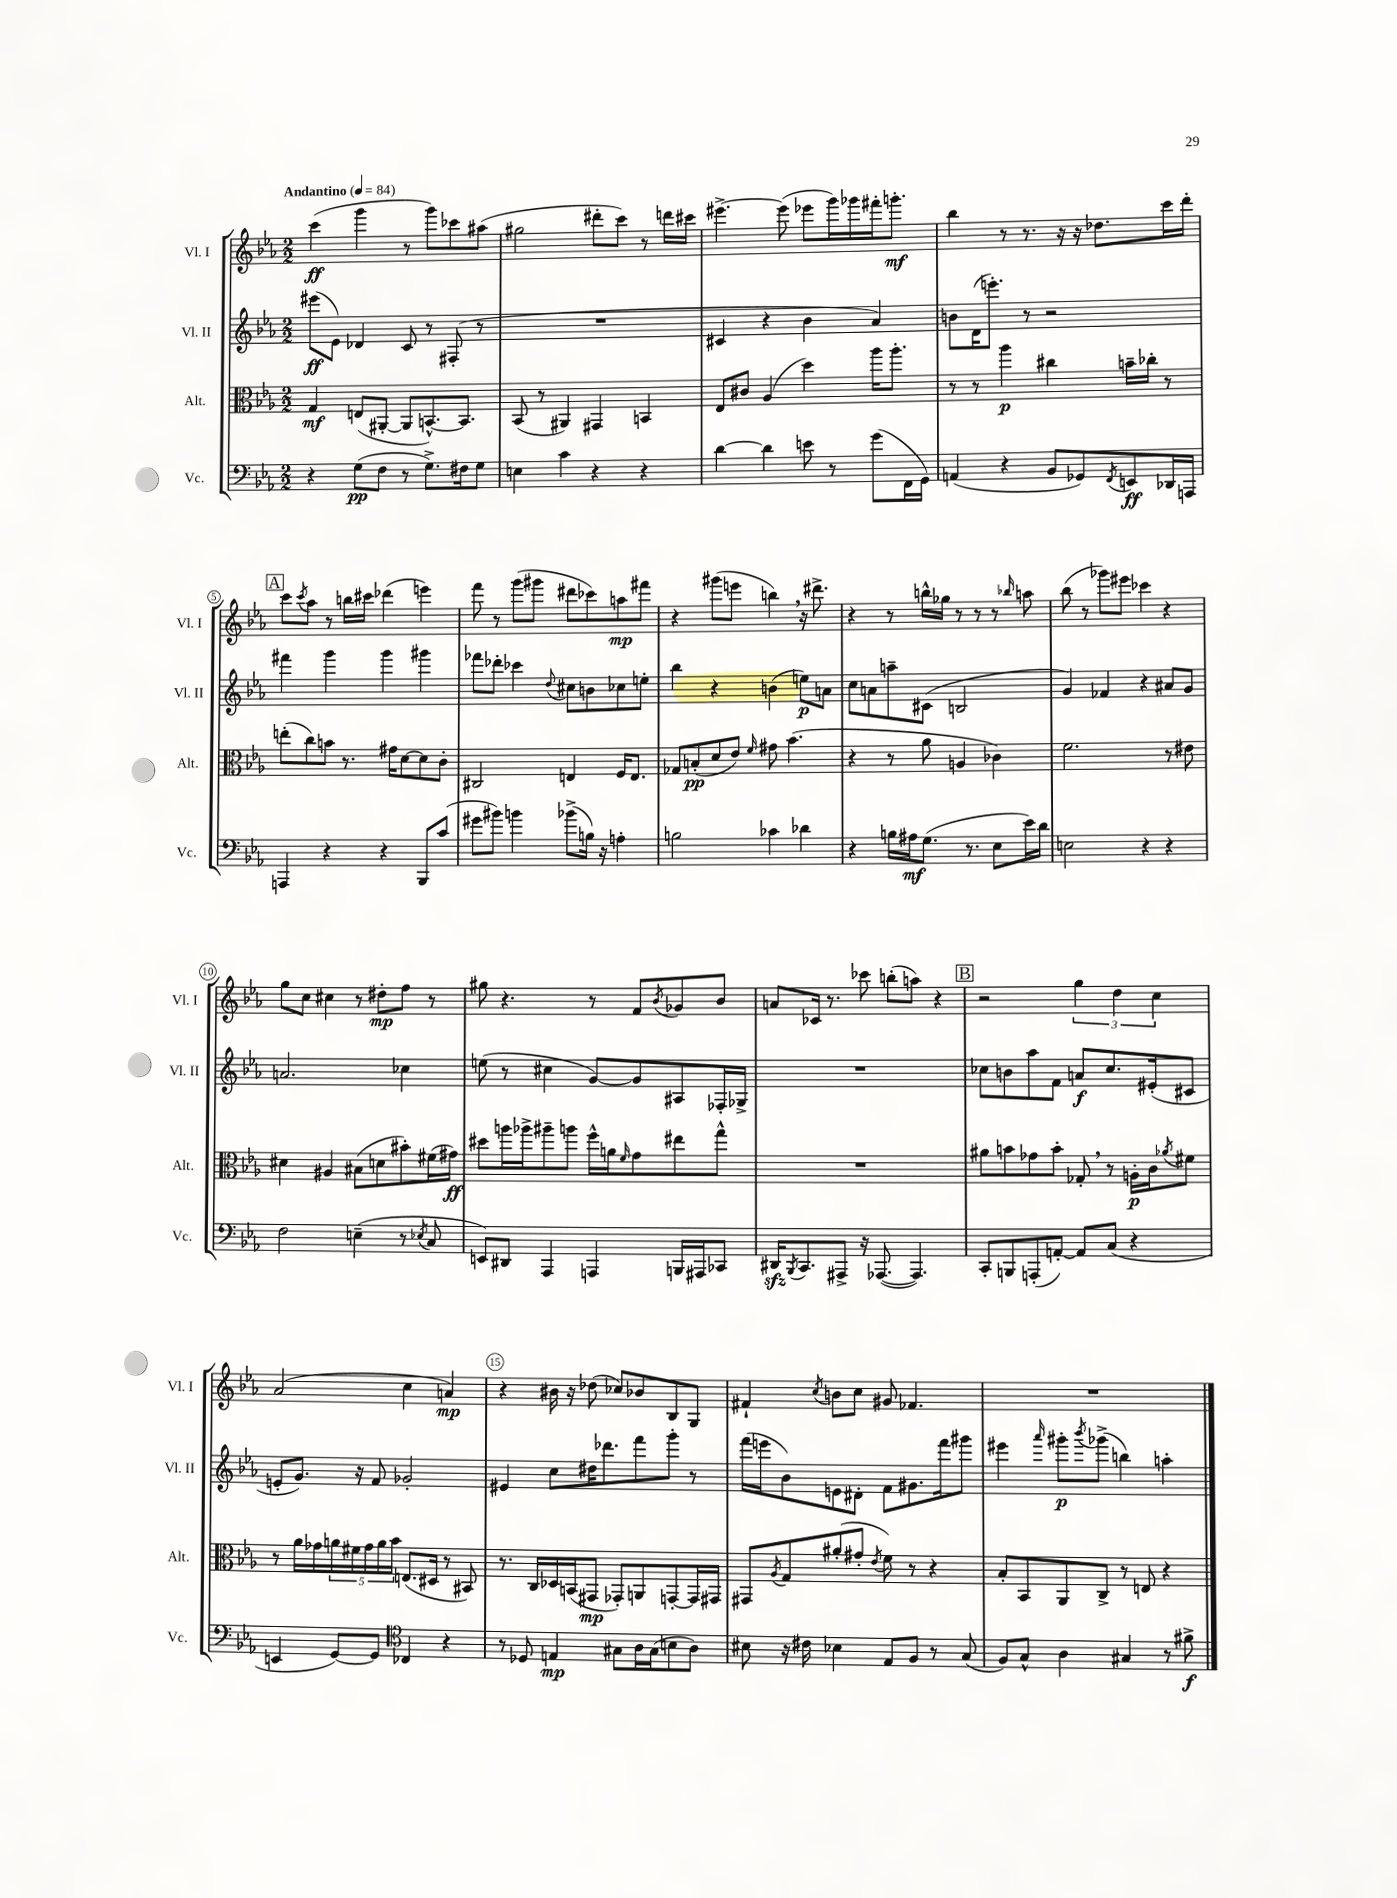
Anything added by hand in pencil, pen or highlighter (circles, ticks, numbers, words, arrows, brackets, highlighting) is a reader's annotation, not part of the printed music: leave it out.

**kern	**kern	**kern	**kern
*staff4	*staff3	*staff2	*staff1
*clefF4	*clefC3	*clefG2	*clefG2
*k[b-e-a-]	*k[b-e-a-]	*k[b-e-a-]	*k[b-e-a-]
*M2/2	*M2/2	*M2/2	*M2/2
*MM84	*MM84	*MM84	*MM84
4r	4G	(8eee#	(4ccc
.	.	8e-)	.
(8G	(8E	4d-	4ggg
8F	[8AA#'	.	.
8r	8AA#]	8c	8r
8.G^)	[8.BB^^)	8r	8ggg)
.	.	(8F#'	8ccc-
16F#	8.BB]	.	.
8G	.	8r	(8aa#
=	=	=	=
4E	(8BB-	1r	2gg#
.	8r	.	.
4c	4AA#)	.	.
4r	4GG#	.	8ddd#'
.	.	.	8ccc)
4r	4BB	.	8r
.	.	.	16ddd
.	.	.	16ccc#
=	=	=	=
[4d	8E-	4c#	[4.eee#^
.	8c#	.	.
4d]	(4A-	4r	.
.	.	.	(8eee#]
8e	4dd)	4b-	8eee-
8r	.	.	16ggg)
.	.	.	16ggg-
(8g	16aa-	4a-)	16fff#'
.	8.aa-'	.	8.ggg'
16FF	.	.	.
16GG)	.	.	.
=	=	=	=
(4AA	8r	8b	4bb-
.	8r	(16d	.
.	.	8.eee')	.
4r	4aa-	.	8r
.	.	8r	8.r
8BB-	4cc#	2r	.
.	.	.	16r
8GG-)	.	.	16r
.	.	.	8.dd-
8qFF	.	.	.
8EE	16b~	.	.
.	16cc-'	.	.
16DD-	8r	.	16ccc
16AAA	.	.	16ddd'
=	=	=	=
4AAA	(8ee'	4fff#	8ccc
.	.	.	8qccc
.	8cc)	.	8aa-
4r	8b	4ggg	8r
.	8.r	.	16bb
.	.	.	16ccc#
4r	.	4ggg	(4ddd-
.	16g#	.	.
.	[8d	.	.
8BBB-	8d]	4ggg#	4eee)
(8c	8c'	.	.
=	=	=	=
8g#	2C#	8fff-	8fff
8b#)	.	8ddd-'	8r
4b	.	4ccc-	(8ggg
.	.	.	8ggg#
.	.	8qqdd	.
(8b-^	4E	8cc#	8ddd#
16B)	.	8b	8ccc-)
16r	.	.	.
4A'	16F	8cc-	8aa
.	8.E	.	.
.	.	8ee'	8fff#
=	=	=	=
2B	8G-	4bb-	4r
.	(8B'	.	.
.	8d	4r	(8ggg#
.	8e-)	.	8eee
.	16qqf	.	.
4c-	8g#	(4b	4bb)
.	(4.b-	.	.
4d-	.	8ee)	16r
.	.	.	8.ddd#^
.	.	8a	.
=	=	=	=
4r	4r	8cc	4r
.	.	8a	.
16B	8r	8aa~	8r
16A#	.	.	.
(8.G	8a-	(8c#	16bb^^
.	.	.	16gg-
.	4A	2B	8r
8.r	.	.	.
.	.	.	8r
8E-	4c-)	.	8r
.	.	.	16qqbb-
16e-)	.	.	8aa
16d	.	.	.
=	=	=	=
2E	2.f	4g)	(8bb-
.	.	.	8r
.	.	4f-	8ggg-)
.	.	.	8eee#
4r	.	4r	4ccc-
4r	8r	8a#	4r
.	8e#	8g	.
=	=	=	=
2F	4d#	2.a	8gg
.	.	.	8cc
.	4A#	.	4cc#
(4E~	(8B#	.	8r
.	8d	.	8dd#'
8r	8b#')	4cc-	8ff
8qE-	.	.	.
8C	(16f#	.	8r
.	16g#)	.	.
=	=	=	=
8EE)	8dd#	(8ee	8gg#
8DD#	16aa	8r	4.r
.	16aa-^	.	.
4AAA-	8aa#~	4cc#	.
.	8aa	.	.
4AAA	16ff^^	[8g)	8r
.	16a	.	.
.	16qqf	.	.
.	8g	8g]	8f
.	.	.	8qb-
16BBB	8ee#	8A#	8g-
16AAA#	.	.	.
8CC-	8gg^^	16F-'	8b-
.	.	16G-^	.
=	=	=	=
16DD#	1r	1r	8a
8qBBB-	.	.	.
8.CC	.	.	.
.	.	.	16c-
.	.	.	8.r
8AAA#^	.	.	.
16r	.	.	8ccc-
([8.AAA-	.	.	.
.	.	.	(8bb'
4.AAA-])	.	.	8aa)
.	.	.	4r
=	=	=	=
8CC'	8a#	8cc-	2r
8BBB	8b	8b	.
(8AAA'	8g-	8aa-	.
[8AA')	8b'	8f	.
8AA]	8G-'	8a	6gg
(8C	8r	8.cc-	.
.	.	.	6dd
4r	16A'	.	.
.	16c	(16e#'	.
.	.	.	6cc
.	8qa-	.	.
.	8f#	8c#	.
=	=	=	=
4EE	8r	8e'	(2a-
.	16a-	8.g)	.
.	16g-	.	.
[8GG)	20a	.	.
.	20f#	.	.
.	.	16r	.
.	20g-	.	.
8GG]	.	8f	.
.	20a	.	.
.	20b-	.	.
*clefC4	*	*	*
4C-	(8.E	2g-'	4cc
.	16D#	.	.
4r	8r	.	4a)
.	8BB#)	.	.
=	=	=	=
8r	8.r	4e#	4r
8D-	.	.	.
.	16C	.	.
4E	16D-	8cc	16b#
.	(16BB	.	16r
.	8GG#	16dd#	(8dd-
.	.	8.ddd-	.
8G#	8GG-')	.	8cc-)
16A-	8AA	8fff	8b-
(16G#	.	.	.
8B	[8GG'	8ggg'	8B-
8A-)	16GG]	8r	8G
.	16GG#	.	.
=	=	=	=
8B#	8GG#	(16fff	4f#`
.	.	16eee	.
.	8qA-	.	.
16r	8G	8b-)	.
16c#	.	.	.
.	.	.	8qcc
4B-	(8a#'	8e	8b
.	8g#'	8d#'	8cc
.	8qe-	.	.
8E-	8f)	8f	8g#
8F	8r	8.g#	4.f-
8r	4r	.	.
.	.	16fff	.
(8G	.	8ggg#	.
=	=	=	=
8F)	8B-'	4eee#	1r
8G^^	8BB-	.	.
.	.	16qqaaa-	.
4A-	8AA-	8ggg#'	.
.	.	8qbbb-	.
.	8C^	(8ggg-^	.
4G#	8r	4bb)	.
.	8E	.	.
8r	4r	4aa'	.
8f#^	.	.	.
==	==	==	==
*-	*-	*-	*-
